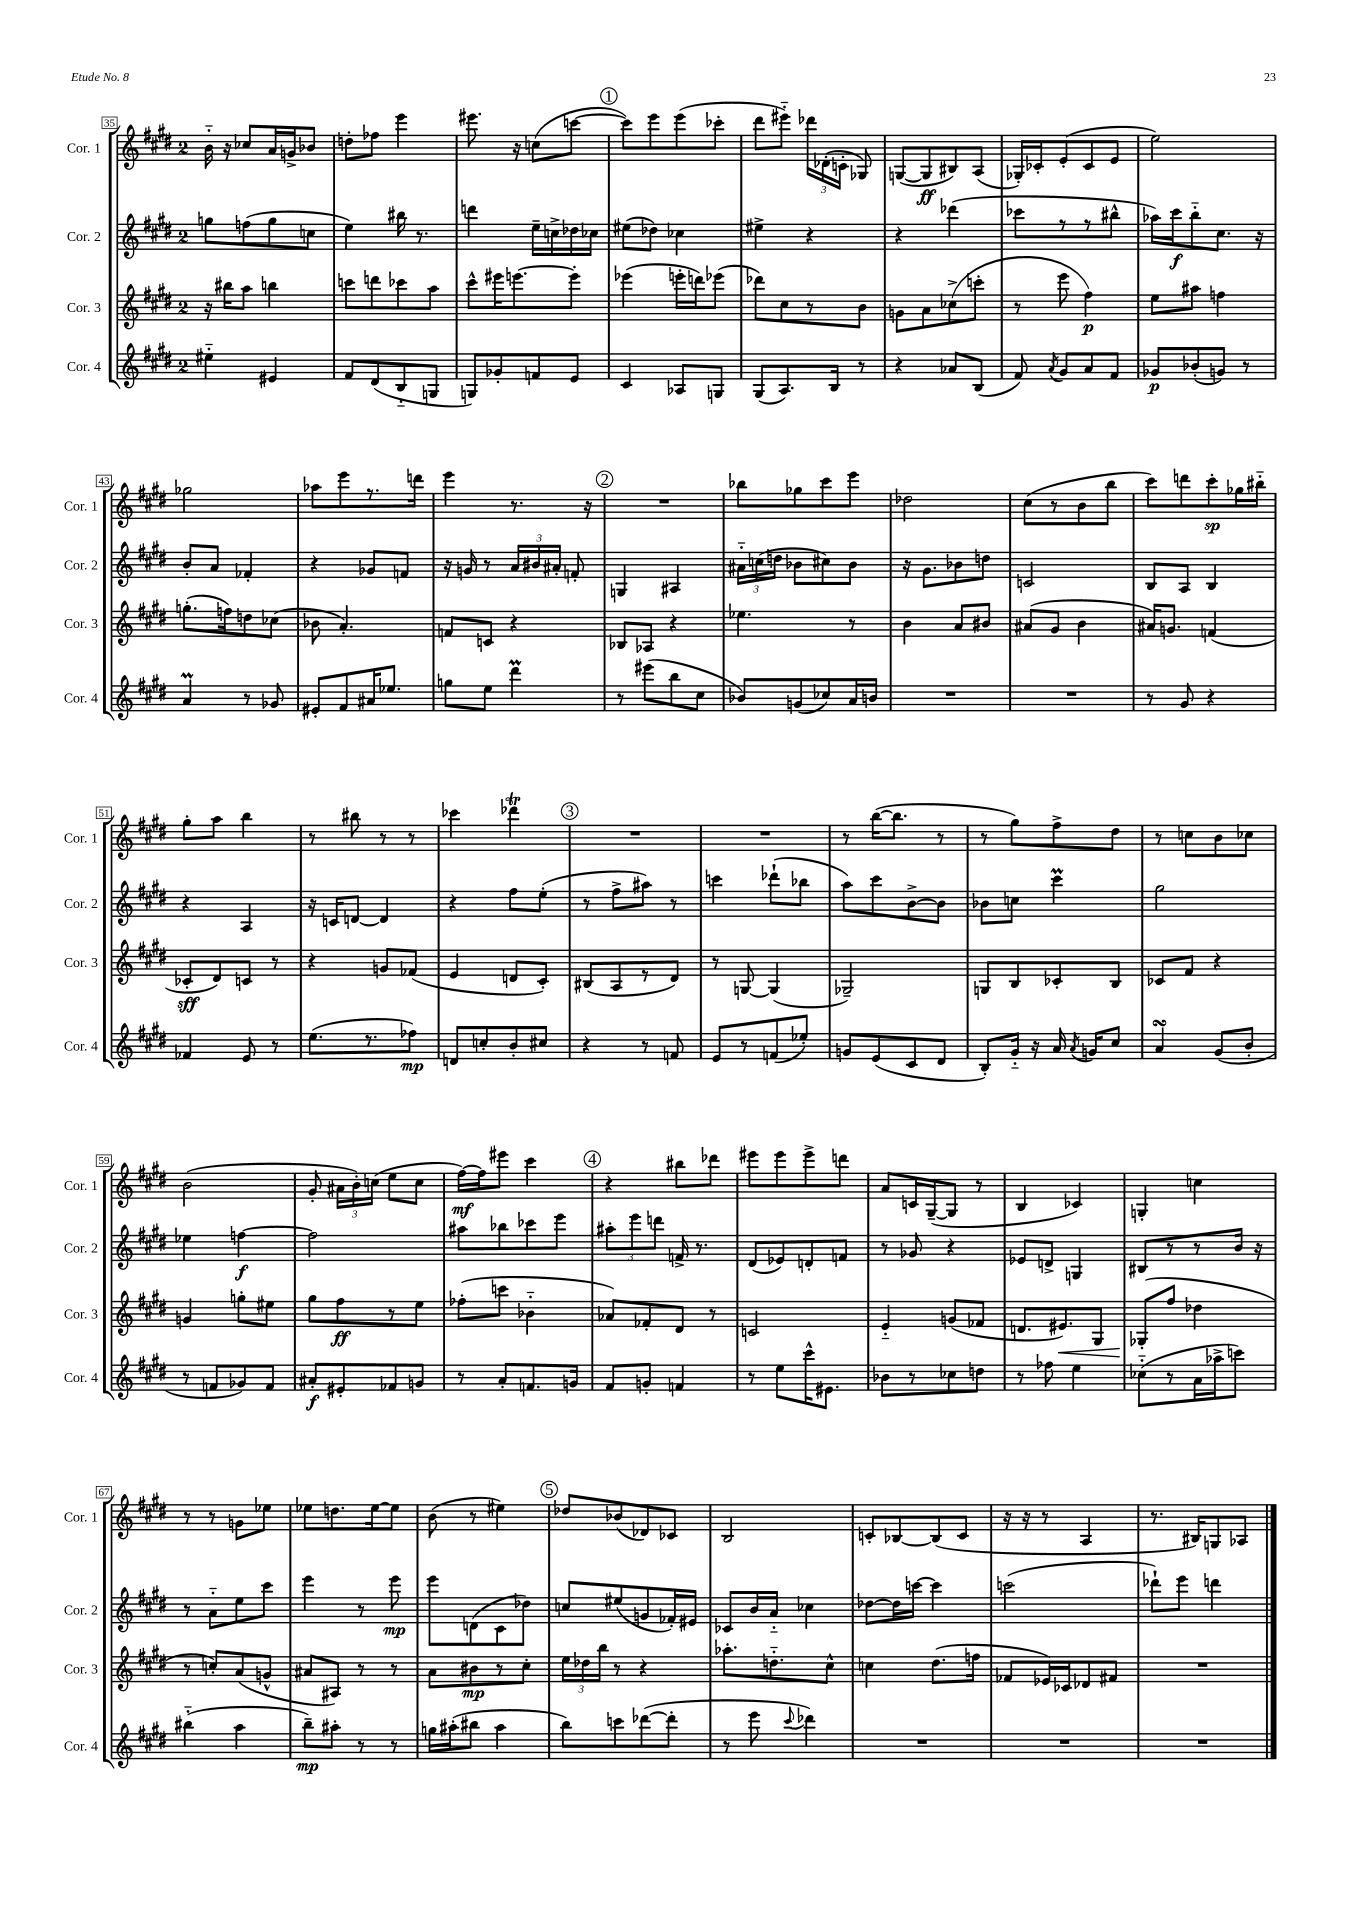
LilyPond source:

<<
\new StaffGroup <<
\new Staff = "s0" \with { instrumentName = "Cor. 1" shortInstrumentName = "Cor. 1" } {
    \clef treble \key e \major \once \override Staff.TimeSignature.style = #'single-digit \time 2/4
    \autoBeamOff b'16-_ r16 ces''8[ a'16 g'16-> bes'8] |
    d''8[-. fes''8] e'''4 |
    eis'''8. r16 c''8[( c'''8]~ |
    \mark \markup { \circle "1" } c'''8[) e'''8 e'''8( ces'''8]-. |
    dis'''8[ eis'''8]-_) \tuplet 3/2 { des'''16[ des'16-.( c'16]-. } ges8) |
    g8[~( g8\ff bis8) a8]( |
    ges16[-.) ces'16-. e'8-.( ces'8 e'8] |
    e''2) |
    ges''2 |
    aes''8[ e'''8 r8. d'''16] |
    e'''4 r8. r16 |
    \mark \markup { \circle "2" } R2 |
    bes''8[ ges''8 cis'''8 e'''8] |
    des''2 |
    cis''8[( r8 b'8 b''8] |
    cis'''8[) d'''8 cis'''8-.\sp ges''16 bis''16]-_ |
    gis''8[-. a''8] b''4 |
    r8 bis''8 r8 r8 |
    ces'''4 des'''4\trill |
    \mark \markup { \circle "3" } R2 |
    R2 |
    r8 b''16[~( b''8.] r8 |
    r8 gis''8[) fis''8-> dis''8] |
    r8 c''8[ b'8 ces''8] |
    b'2( |
    gis'8-. \tuplet 3/2 { ais'16[ b'16-.) c''16]( } e''8[ c''8] |
    fis''16[~\mf) fis''16 eis'''8] cis'''4 |
    \mark \markup { \circle "4" } r4 bis''8[ des'''8] |
    eis'''8[ eis'''8 eis'''8-> d'''8] |
    a'8[ c'16 gis16~--( gis8] r8 |
    b4 ces'4) |
    g4-. c''4 |
    r8 r8 g'8[ ees''8] |
    ees''8[ d''8. ees''16~ ees''8] |
    b'8( r8 eis''4) |
    \mark \markup { \circle "5" } des''8[ bes'8( des'8) ces'8] |
    b2 |
    c'8[-. bes8~ bes8( c'8] |
    r16 r16 r8 a4 |
    r8. bis16[) g8 aes8] \bar "|." |
}
\new Staff = "s1" \with { instrumentName = "Cor. 2" shortInstrumentName = "Cor. 2" } {
    \clef treble \key e \major \once \override Staff.TimeSignature.style = #'single-digit \time 2/4
    \autoBeamOff g''8[ f''8( g''8 c''8] |
    e''4) bis''16 r8. |
    d'''4 e''16[-- c''16-> des''16 ces''16] |
    \mark \markup { \circle "1" } eis''8[( des''8]) ces''4 |
    eis''4-> r4 |
    r4 des'''4( |
    ces'''8[ r8 r8 bis''8]-^ |
    aes''16[) cis'''16\f b''8-_ cis''8.] r16 |
    b'8[-. a'8] fes'4-. |
    r4 ges'8[ f'8] |
    r16 g'16 r8 \tuplet 3/2 { a'16[ bis'16 ais'16]-. } f'8-. |
    \mark \markup { \circle "2" } g4 ais4 |
    \tuplet 3/2 { ais'16[-_ c''16( d''16] } bes'8[ cis''8) bes'8] |
    r16 gis'8.[ bes'8 d''8] |
    c'2 |
    b8[ a8] b4 |
    r4 a4 |
    r16 c'16[ d'8]~ d'4 |
    r4 fis''8[ e''8]-.( |
    \mark \markup { \circle "3" } r8 fis''8[-> ais''8]) r8 |
    c'''4 des'''8[-!( bes''8] |
    a''8[) cis'''8 b'8~-> b'8] |
    bes'8[ c''8] cis'''4\prall |
    gis''2 |
    ees''4 f''4~\f |
    f''2 |
    ais''8[ bes''8 ces'''8 e'''8] |
    \mark \markup { \circle "4" } \tuplet 3/2 { ais''8[-. e'''8 d'''8] } f'16-> r8. |
    dis'8[( ees'8) d'8-. f'8] |
    r8 ges'8 r4 |
    ees'8[ d'8]-> g4 |
    bis8[ r8 r8 b'16] r16 |
    r8 a'8[-_ e''8 cis'''8] |
    e'''4 r8 e'''8\mp |
    e'''8[ d'8( cis'8 des''8]) |
    \mark \markup { \circle "5" } c''8[ eis''8( g'8 fes'16-.) eis'16] |
    ces'8[ b'16 a'16]-_ ces''4 |
    des''8[~ des''16 c'''16]~ c'''4 |
    c'''2( |
    des'''8[-!) e'''8] d'''4 \bar "|." |
}
\new Staff = "s2" \with { instrumentName = "Cor. 3" shortInstrumentName = "Cor. 3" } {
    \clef treble \key e \major \once \override Staff.TimeSignature.style = #'single-digit \time 2/4
    \autoBeamOff r16 bis''16[ a''8] b''4 |
    c'''8[ d'''8 ces'''8 a''8] |
    cis'''8[-^ eis'''16 e'''8.~ e'''8]-. |
    \mark \markup { \circle "1" } ees'''4( e'''16[-. d'''16) ees'''8]( |
    des'''8[) cis''8 r8 b'8] |
    g'8[ a'8 ces''8->( c'''8]-. |
    r8 e'''8 fis''4\p) |
    e''8[ ais''8] f''4 |
    g''8.[-.( f''16) d''8 ces''8]( |
    bes'8 a'4.-.) |
    f'8[ c'8] r4 |
    \mark \markup { \circle "2" } bes8[ aes8] r4 |
    ees''4. r8 |
    b'4 a'8[ bis'8] |
    ais'8[( gis'8] b'4 |
    ais'16[) g'8.] f'4( |
    ces'8[-.\sff dis'8) c'8] r8 |
    r4 g'8[ fes'8]( |
    e'4 d'8[ cis'8]-.) |
    \mark \markup { \circle "3" } bis8[( a8 r8 dis'8]) |
    r8 g8~ g4( |
    ges2--) |
    g8[ b8 ces'8-. b8] |
    ces'8[ fis'8] r4 |
    g'4 g''8[-. eis''8] |
    gis''8[ fis''8\ff r8 e''8] |
    fes''8[-.( c'''8] bes'4-_ |
    \mark \markup { \circle "4" } aes'8[) fes'8-. dis'8] r8 |
    c'2 |
    e'4-_ g'8[( fes'8] |
    d'8.[ eis'8.\<) gis8] |
    ges8[-.\!( fis''8] des''4 |
    r8 c''8[-.) a'8( g'8]-^ |
    ais'8[ ais8]) r8 r8 |
    a'8[ bis'8\mp r8 cis''8]-. |
    \mark \markup { \circle "5" } \tuplet 3/2 { e''16[ des''16 b''16] } r8 r4 |
    aes''8.[-. d''8.-_ cis''8]-^ |
    c''4 dis''8.[( f''16] |
    fes'8[ ees'16) ces'16 des'8 fis'8] |
    R2 \bar "|." |
}
\new Staff = "s3" \with { instrumentName = "Cor. 4" shortInstrumentName = "Cor. 4" } {
    \clef treble \key e \major \once \override Staff.TimeSignature.style = #'single-digit \time 2/4
    \autoBeamOff eis''4-_ eis'4 |
    fis'8[ dis'8( b8-_ g8] |
    g8[) ges'8-. f'8 e'8] |
    \mark \markup { \circle "1" } cis'4 aes8[ g8] |
    gis8[( a8.) b16] r8 |
    r4 aes'8[ b8]( |
    fis'8) \acciaccatura { a'8 } gis'8[ a'8 fis'8] |
    ges'8[\p bes'8-.( g'8]) r8 |
    a'4\prall r8 ges'8 |
    eis'8[-. fis'8 ais'16 ees''8.] |
    g''8[ e''8] dis'''4\prall |
    \mark \markup { \circle "2" } r8 eis'''8[( b''8 cis''8] |
    bes'8[) g'8( ces''8) a'16 b'16] |
    R2 |
    R2 |
    r8 gis'8 r4 |
    fes'4 e'8 r8 |
    e''8.[( r8. fes''8]\mp) |
    d'8[ c''8-. b'8-. cis''8] |
    \mark \markup { \circle "3" } r4 r8 f'8 |
    e'8[ r8 f'8( ees''8]-.) |
    g'8[ e'8( cis'8 dis'8] |
    b8[-.) gis'16]-_ r16 a'16 \acciaccatura { a'8 } g'16[ cis''8] |
    a'4\turn gis'8[( b'8]-. |
    r8 f'8[ ges'8) f'8] |
    ais'8[-.\f eis'8-. fes'8 g'8] |
    r8 a'8[-. f'8. g'16] |
    \mark \markup { \circle "4" } fis'8[ g'8]-. f'4 |
    r8 e''8[ cis'''16-^ eis'8.] |
    bes'8[ r8 ces''8 d''8] |
    r8 fes''8 e''4 |
    ces''8[-_( r8 a'16 aes''16-> c'''8]) |
    bis''4-_( a''4 |
    b''8[--\mp) ais''8]-. r8 r8 |
    g''16[ ais''16-.( bis''8] ais''4 |
    \mark \markup { \circle "5" } b''8[) c'''8 des'''8~( des'''8]-. |
    r8 e'''8 \appoggiatura { cis'''8 } des'''4) |
    R2 |
    R2 |
    R2 \bar "|." |
}
>>
>>
\layout { \context { \Score currentBarNumber = #35 \override BarNumber.stencil = #(make-stencil-boxer 0.1 0.3 ly:text-interface::print) } }
